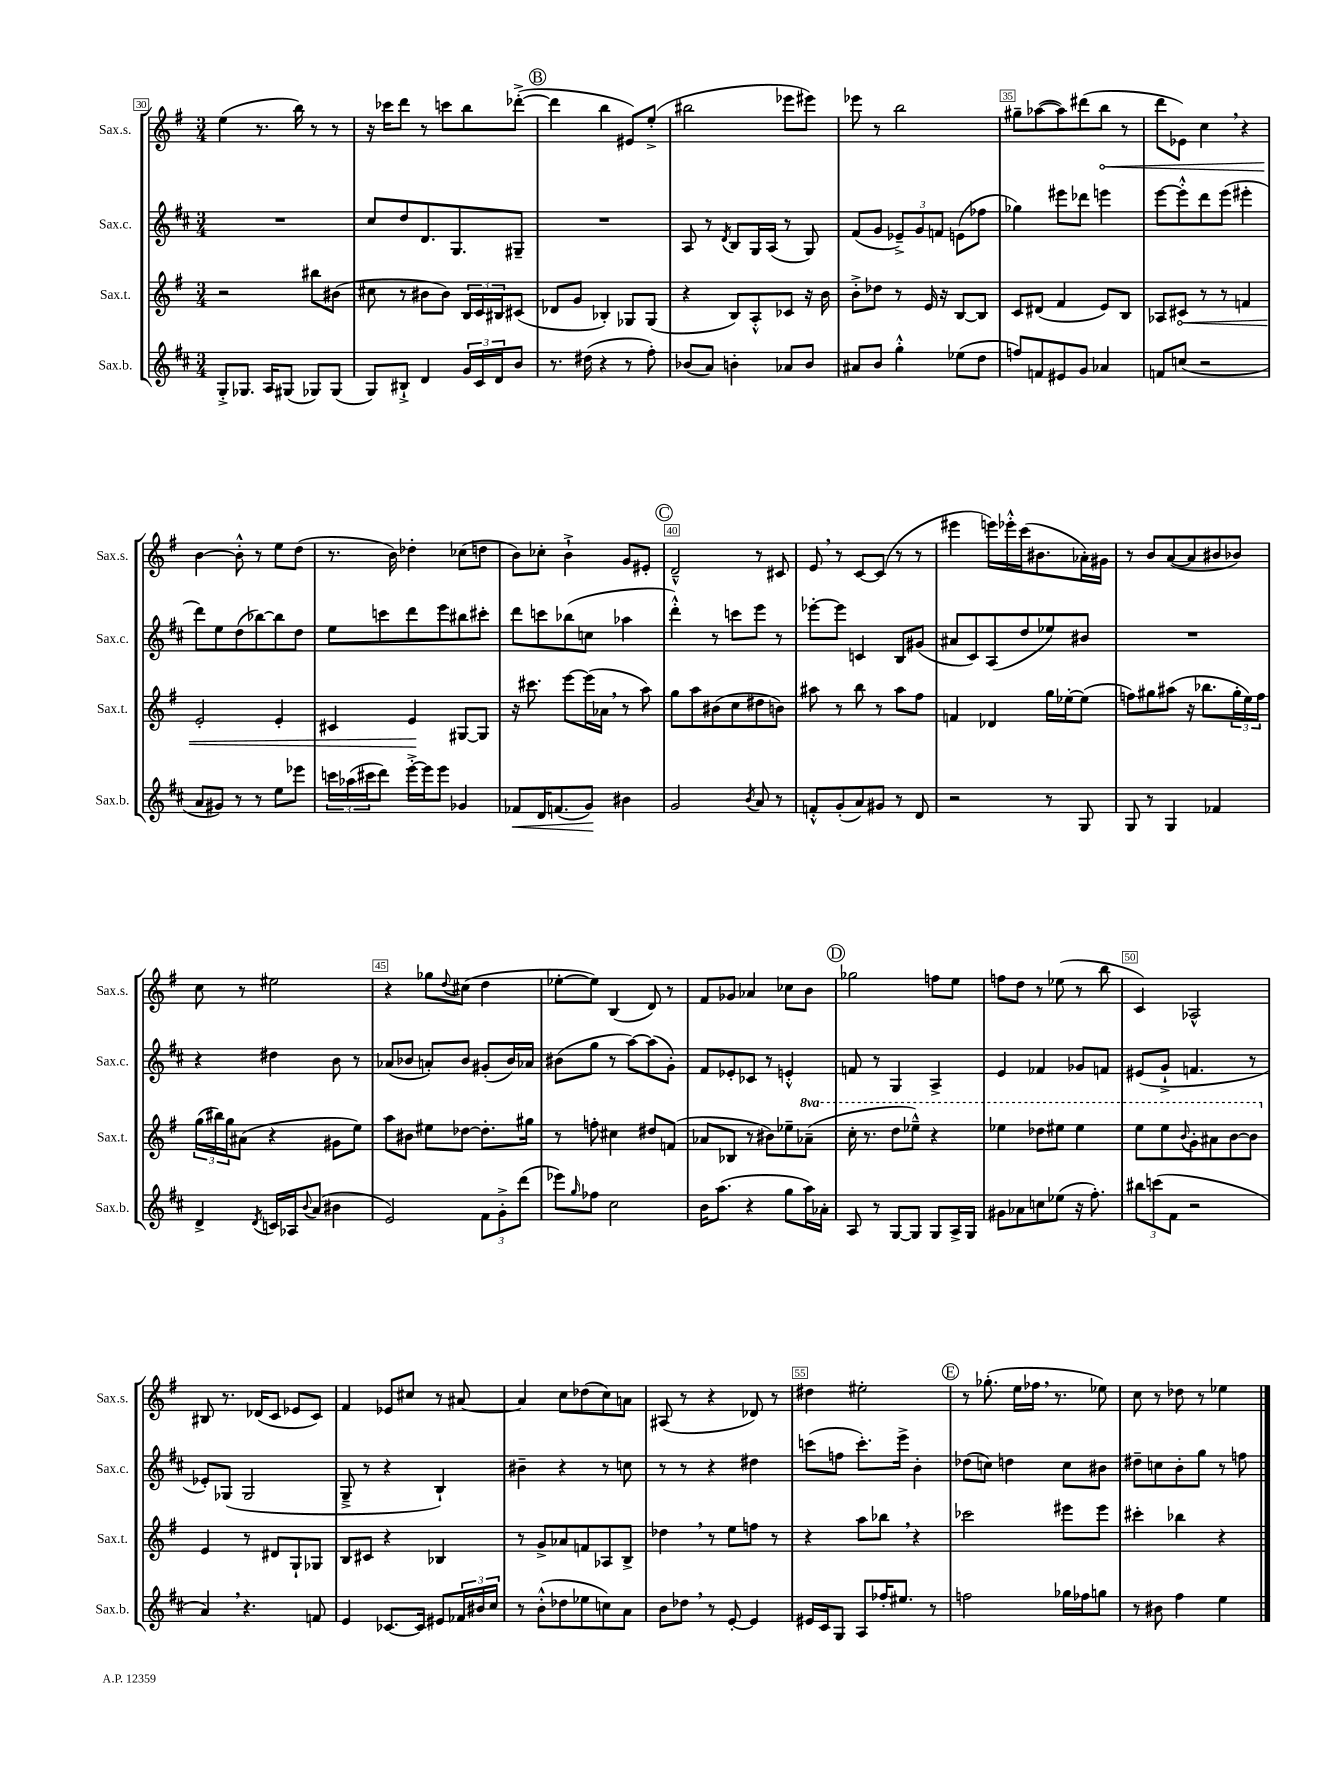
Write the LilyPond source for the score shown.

<<
\new StaffGroup <<
\new Staff = "s0" \with { instrumentName = "Sax.s." shortInstrumentName = "Sax.s." } {
    \clef treble \key g \major \numericTimeSignature \time 3/4
    e''4( r8. b''16) r8 r8 |
    r16 ces'''16 d'''8 r8 c'''8 b''8 des'''8~-.->( |
    \mark \markup { \circle "B" } des'''4 b''4 eis'8) e''8-.->( |
    bis''2 ees'''8 eis'''8) |
    ees'''8 r8 b''2 |
    gis''8-- aes''8~( aes''8) dis'''8( \once \override Hairpin.circled-tip = ##t b''8\< r8 |
    d'''8 ees'8) c''4 \breathe r4 |
    b'4~\! b'8-.-^ r8 e''8 d''8( |
    r8. b'16) des''4-. ces''8( d''8 |
    b'8) ces''8-. b'4-!-> g'8 eis'8-. |
    \mark \markup { \circle "C" } d'2---^ r8 cis'8 |
    e'8 \breathe r8 c'8~ c'8( r8 r8 |
    eis'''4 e'''16) ees'''16-.-^ c'''16( bis'8. aes'16-.) gis'16 |
    r8 b'8 a'8~( a'8 bis'8 bes'8) |
    c''8 r8 eis''2 |
    r4 ges''8 \appoggiatura { d''8 } cis''8( d''4 |
    ees''8~-. ees''8) b4( d'8) r8 |
    fis'8 ges'8 aes'4 ces''8 b'8 |
    \mark \markup { \circle "D" } ges''2 f''8 e''8 |
    f''8 d''8 r8 ees''8( r8 b''8 |
    c'4) aes2-^ |
    bis8 r8. des'16( c'8 ees'8 c'8) |
    fis'4 ees'8 cis''8 r8 ais'8~ |
    ais'4 c''8 des''8( c''8) a'8 |
    ais8( r8 r4 des'8) r8 |
    dis''4 eis''2-. |
    \mark \markup { \circle "E" } r8 ges''8.-.( e''16 fes''16 \breathe r8. ees''8) |
    c''8 r8 des''8 r8 ees''4 \bar "|." |
}
\new Staff = "s1" \with { instrumentName = "Sax.c." shortInstrumentName = "Sax.c." } {
    \clef treble \key d \major \numericTimeSignature \time 3/4
    R2. |
    cis''8 d''8 d'8. g8. gis8-- |
    \mark \markup { \circle "B" } R2. |
    a8 r8 \acciaccatura { d'8 } b8 g16 a16( r8 g8) |
    fis'8( g'8 \tuplet 3/2 { ees'8--->) g'8 f'8 } e'8( fes''8 |
    ges''4) eis'''8 des'''8 e'''4 |
    e'''8~ e'''8-.-^ d'''8 e'''8( eis'''4-. |
    d'''8) e''8 d''8( bes''8~) bes''8 d''8 |
    e''8 c'''8 d'''8 e'''8 bis''8 cis'''8-. |
    d'''8 c'''8 bes''8( c''8 aes''4 |
    \mark \markup { \circle "C" } d'''4-.-^) r8 c'''8 e'''8 r8 |
    ees'''8~-. ees'''8 c'4 b8 gis'8( |
    ais'8 cis'8) a8( d''8 ees''8) bis'8 |
    R2. |
    r4 dis''4 b'8 r8 |
    aes'8( bes'8 a'8-.) bes'8 gis'8-.( bes'16) aes'16 |
    bis'8( g''8 r8 a''8~) a''8( g'8-.) |
    fis'8 ees'8-. ces'8 r8 e'4-.-^ |
    \mark \markup { \circle "D" } f'8 r8 g4 a4-> |
    e'4 fes'4 ges'8 f'8 |
    eis'8( g'8-!-> f'4. r8 |
    ees'8-.) ges8( ges2 |
    g8---> r8 r4 b4-!) |
    bis'4-- r4 r8 c''8 |
    r8 r8 r4 dis''4 |
    c'''8( f''8 c'''8.-.) e'''16-> b'4-. |
    \mark \markup { \circle "E" } des''8( c''8) d''4 c''8 bis'8 |
    dis''8-- c''8 b'8-. g''8 r8 f''8 \bar "|." |
}
\new Staff = "s2" \with { instrumentName = "Sax.t." shortInstrumentName = "Sax.t." } {
    \clef treble \key g \major \numericTimeSignature \time 3/4 \set Staff.ottavationMarkups = #ottavation-simple-ordinals
    r2 bis''8 bis'8( |
    cis''8 r8 bis'8 bis'8) \tuplet 3/2 { b16 c'16 bis16 } cis'8( |
    \mark \markup { \circle "B" } des'8 g'8 bes4-.) ges8 ges8( |
    r4 b8) a8-.-^ ces'8 r16 b'16 |
    b'8-.-> des''8 r8 e'16 r16 b8~ b8 |
    c'8 dis'8( fis'4 e'8) b8 |
    aes8 \once \override Hairpin.circled-tip = ##t cis'8\< r8 r8 f'4 |
    e'2-. e'4-. |
    cis'4 e'4\! gis8~ gis8 |
    r16 cis'''8. e'''8~ e'''16( aes'16 \breathe r8 a''8) |
    \mark \markup { \circle "C" } g''8 a''8 bis'8( c''8 dis''8 b'8) |
    ais''8 r8 b''8 r8 ais''8 fis''8 |
    f'4 des'4 g''16 ees''16~-. ees''8( |
    f''8) gis''8 ais''8( r16 bes''8. \tuplet 3/2 { gis''16-. e''16) f''16 } |
    \tuplet 3/2 { g''16( bis''16) g''16 } ais'8( r4 gis'8 e''8) |
    a''8 bis'8 eis''8 des''8~ des''8.-. gis''16 |
    r8 f''8-. cis''4 dis''8 f'8( |
    aes'8 bes8 r8 bis'8) ees''8-- \ottava #1 aes''8--( |
    \mark \markup { \circle "D" } c'''16-. r8. d'''8 ees'''8---^) r4 |
    ees'''4 des'''8 eis'''8 eis'''4 |
    e'''8 e'''8 \appoggiatura { b''8 } g''8-. ais''8 b''8~ b''8 \ottava #0 |
    e'4 r8 dis'8 g8-! ges8 |
    b8 cis'8 r4 bes4 |
    r8 g'8-> aes'8 f'8 aes8 b8-> |
    des''4 \breathe r8 e''8 f''8 r8 |
    r4 a''8 bes''8 \breathe r4 |
    \mark \markup { \circle "E" } ces'''2 eis'''8 eis'''8 |
    cis'''4-. bes''4 r4 \bar "|." |
}
\new Staff = "s3" \with { instrumentName = "Sax.b." shortInstrumentName = "Sax.b." } {
    \clef treble \key d \major \numericTimeSignature \time 3/4
    g8-.-> ges8. a16 gis8( ges8) ges8( |
    g8) bis8-!-> d'4 \tuplet 3/2 { g'16 cis'16 d'16 } b'8 |
    \mark \markup { \circle "B" } r8. dis''16( r4 r8 fis''8-.) |
    bes'8( a'8) b'4-. aes'8 b'8 |
    ais'8 b'8 g''4-.-^ ees''8( d''8 |
    f''8) f'8 eis'8 g'8 aes'4 |
    f'8 c''8( r2 |
    a'8 gis'8) r8 r8 e''8 ees'''8 |
    \tuplet 3/2 { c'''16 aes''16( cis'''16 } d'''8) e'''16~-.-> e'''16 e'''8 ges'4 |
    fes'8\< d'16 f'8.( g'8\!) bis'4 |
    \mark \markup { \circle "C" } g'2 \acciaccatura { b'8 } a'8 r8 |
    f'8-.-^ g'8-.( a'8) gis'8 r8 d'8 |
    r2 r8 g8 |
    g8 r8 g4 fes'4 |
    d'4-> \acciaccatura { d'8 } c'16 aes16 \appoggiatura { b'8 } a'8( bis'4 |
    e'2) \tuplet 3/2 { fis'8 g'8-.-> d'''8( } |
    ees'''8) \grace { g''16 } fes''8 cis''2 |
    b'16 a''8.( r4 g''8 a''16) aes'16-. |
    \mark \markup { \circle "D" } a8 r8 g8~ g8 g8 a16-> g16 |
    gis'8 aes'8 c''8 ees''8( r16 fis''8.-.) |
    \tuplet 3/2 { bis''8 c'''8( fis'8 } r2 |
    a'4) \breathe r4. f'8 |
    e'4 ces'8.~ ces'16 eis'8 \tuplet 3/2 { fes'16 bis'16 cis''16 } |
    r8 b'8-.-^( des''8 ees''8 c''8) a'8 |
    b'8 des''8 \breathe r8 e'8~-. e'4 |
    eis'16 cis'16 g8 a8 fes''16-. eis''8. r8 |
    \mark \markup { \circle "E" } f''2 ges''16 fes''16 g''8 |
    r8 bis'8 fis''4 e''4 \bar "|." |
}
>>
>>
\layout { \context { \Score currentBarNumber = #30 \override BarNumber.break-visibility = ##(#f #t #t) barNumberVisibility = #(every-nth-bar-number-visible 5) \override BarNumber.stencil = #(make-stencil-boxer 0.1 0.3 ly:text-interface::print) } }
